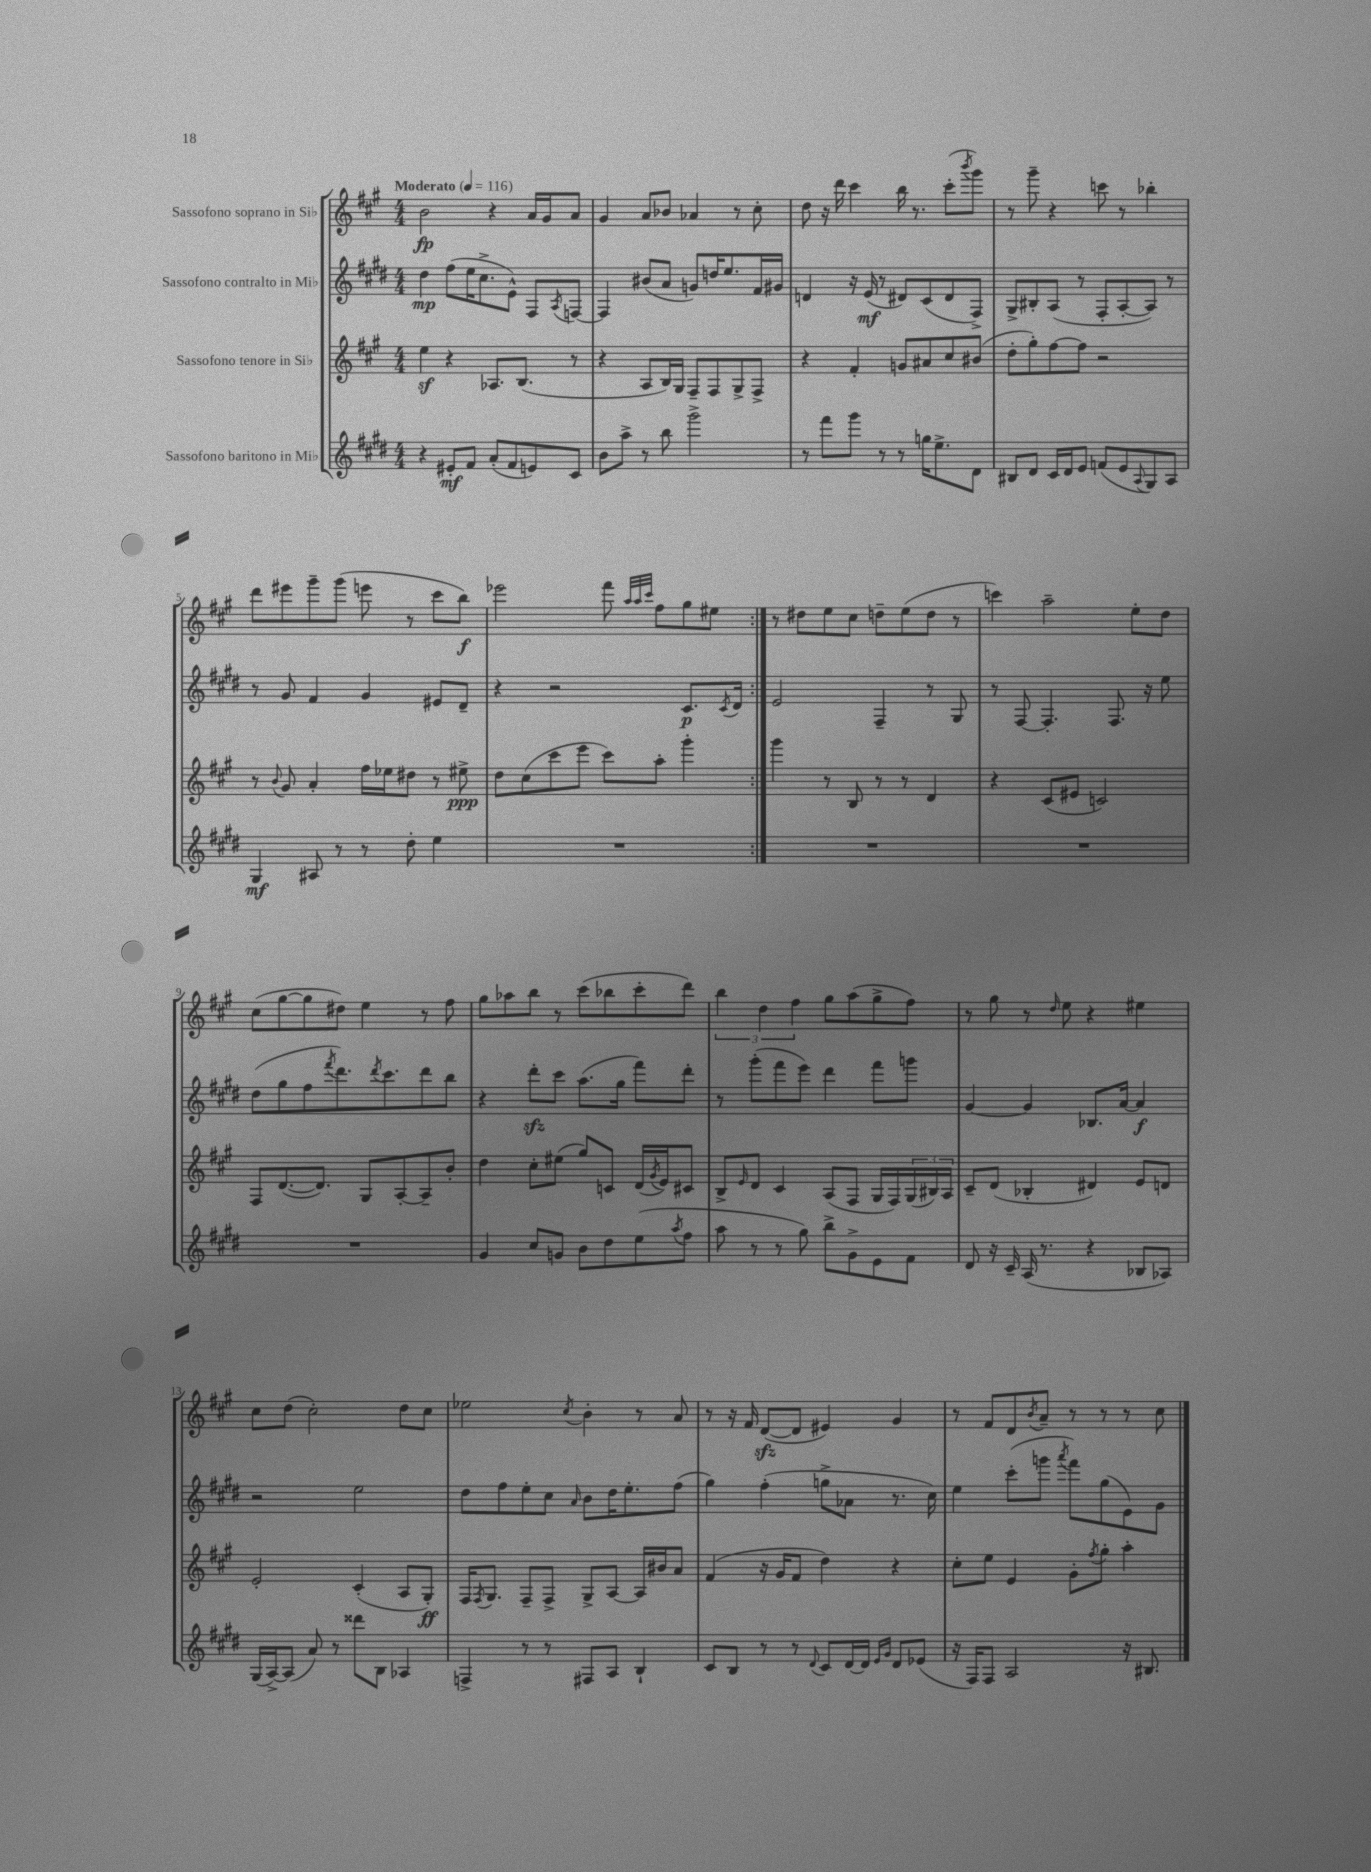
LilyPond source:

<<
\new StaffGroup <<
\new Staff = "s0" \with { instrumentName = "Sassofono soprano in Sib" } {
    \clef treble \key a \major \numericTimeSignature \time 4/4 \tempo "Moderato" 4 = 116
    \repeat volta 2 { b'2\fp r4 a'16 gis'16 a'8 |
    gis'4 a'8 bes'8 aes'4 r8 cis''8-. |
    d''8 r16 d'''16 cis'''4 b''16 r8. cis'''8-.( \acciaccatura { b'''8 } gis'''8) |
    r8 gis'''8-- r4 c'''8 r8 bes''4-. |
    d'''8 eis'''8 gis'''8-- gis'''8( e'''8 r8 cis'''8 b''8\f) |
    ees'''2 fis'''8 \grace { a''32 a''32 cis'''32 } fis''8 gis''8 eis''8 | }
    r8 dis''8 e''8 cis''8 d''8-- e''8( d''8 r8 |
    c'''4) a''2-- e''8-. d''8 |
    cis''8( gis''8~ gis''8 dis''8) e''4 r8 fis''8 |
    gis''8 aes''8 b''8 r8 cis'''8( bes''8 cis'''8-. d'''8) |
    \tuplet 3/2 { b''4 d''4 fis''4 } gis''8 a''8( gis''8-> fis''8) |
    r8 gis''8 r8 \grace { d''16 } e''8 r4 eis''4 |
    cis''8 d''8( cis''2-.) d''8 cis''8 |
    ees''2 \acciaccatura { cis''8 } b'4-. r8 a'8 |
    r8 r16 fis'16 d'8~\sfz( d'8 eis'4) gis'4 |
    r8 fis'8 d'8 \acciaccatura { b'8 } a'8-- r8 r8 r8 cis''8 \bar "|." |
}
\new Staff = "s1" \with { instrumentName = "Sassofono contralto in Mib" } {
    \clef treble \key e \major \numericTimeSignature \time 4/4
    \repeat volta 2 { dis''4\mp fis''8( e''16 cis''8.-> e'8-^) fis8 \acciaccatura { a8 } f8~ |
    f4 bis'8( a'8 g'8) d''16 e''8. fis'16 gis'16 |
    d'4 r16 e'16\mf( r8 dis'8) cis'8( dis'8 fis8->) |
    gis8-> bis8-. a8( r8 fis8-. a8~-. a8) r8 |
    r8 gis'8 fis'4 gis'4 eis'8 dis'8-- |
    r4 r2 cis'8.\p \acciaccatura { cis'8 } dis'16 | }
    e'2 fis4-- r8 gis8 |
    r8 fis8~ fis4.-. fis8. r16 e''8 |
    dis''8( gis''8 fis''8 \acciaccatura { fis'''8 } dis'''8.) \acciaccatura { dis'''8 } cis'''8. dis'''8 b''8 |
    r4 dis'''8-.\sfz cis'''8 a''8.( gis''16 fis'''8) dis'''8-. |
    r8 gis'''8-.( fis'''8 e'''8) dis'''4 fis'''8 g'''8 |
    gis'4~ gis'4 bes8. a'16~ a'4\f |
    r2 e''2 |
    dis''8 fis''8 e''8-. cis''8 \grace { a'16 } b'8 dis''16 e''8.-. fis''8( |
    gis''4) fis''4-.( g''8-> aes'8 r8. cis''16) |
    e''4 cis'''8-.( g'''8 \acciaccatura { a'''8 } fis'''8) gis''8( e'8) gis'8 \bar "|." |
}
\new Staff = "s2" \with { instrumentName = "Sassofono tenore in Sib" } {
    \clef treble \key a \major \numericTimeSignature \time 4/4
    \repeat volta 2 { e''4\sf r4 aes8. b8.( r8 |
    r4 a8 b16) gis16 fis8-- fis8 gis8-> fis8-> |
    r4 fis'4-. g'8 ais'8 cis''8 bis'8( |
    d''8-. gis''8-.) fis''8~ fis''8 r2 |
    r8 \appoggiatura { b'8 } gis'8 a'4-. fis''16 ees''16 dis''8 r8 eis''8->\ppp |
    d''8 cis''8( cis'''8 e'''8 cis'''8) a''8-. gis'''4-. | }
    gis'''4 r8 b8 r8 r8 d'4 |
    r4 cis'8( eis'8 c'2) |
    fis8 d'8.~( d'8.) gis8 a8~-. a8-- b'8-. |
    d''4 cis''8-. eis''8( gis''8) c'8 d'16( \acciaccatura { gis'8 } e'16) cis'8 |
    b8-> \grace { e'16 } d'8 cis'4 a8( fis8 gis16 fis16) \tuplet 3/2 { gis16( bis16) a16 } |
    cis'8-- d'8( bes4-. dis'4) e'8 d'8 |
    e'2-. cis'4-.( a8 gis8-.\ff) |
    fis16 \acciaccatura { fis8 } gis8. fis8-- fis8-> gis8-> a8~ a16 bis'16 a'8 |
    fis'4( r16 gis'16 fis'8 d''4) r4 |
    cis''8-. e''8 e'4 gis'8-. \acciaccatura { fis''8 } gis''8-. a''4-. \bar "|." |
}
\new Staff = "s3" \with { instrumentName = "Sassofono baritono in Mib" } {
    \clef treble \key e \major \numericTimeSignature \time 4/4
    \repeat volta 2 { r4 eis'8-.\mf fis'8 a'8-.( fis'8 e'8) cis'8 |
    b'8 a''8-> r8 b''8 gis'''2-> |
    r8 fis'''8 gis'''8 r8 r8 g''16 e''8.-> dis'8 |
    bis8 dis'8 cis'16 dis'16 e'8 f'8( e'8 \appoggiatura { a8 } gis8) a8 |
    gis4\mf ais8 r8 r8 dis''8-. e''4 |
    R1 | }
    R1 |
    R1 |
    R1 |
    gis'4 cis''8 g'8 b'8 dis''8 e''8( \acciaccatura { a''8 } fis''8 |
    a''8 r8 r8 gis''8) b''8-> gis'8-> e'8 fis'8 |
    dis'8 r16 cis'16-- a16( r8. r4 bes8 aes8) |
    gis16( a16~->) a8( a'8) r8 disis'''8 b8 aes4 |
    f4-> r8 r8 fis8 a8 b4-! |
    cis'8 b8 r8 r8 \appoggiatura { dis'8 } cis'8 dis'16~ dis'16 \grace { e'16 gis'16 } dis'8 ees'8( |
    r16 fis16) fis8 a2 r16 bis8. \bar "|." |
}
>>
>>
